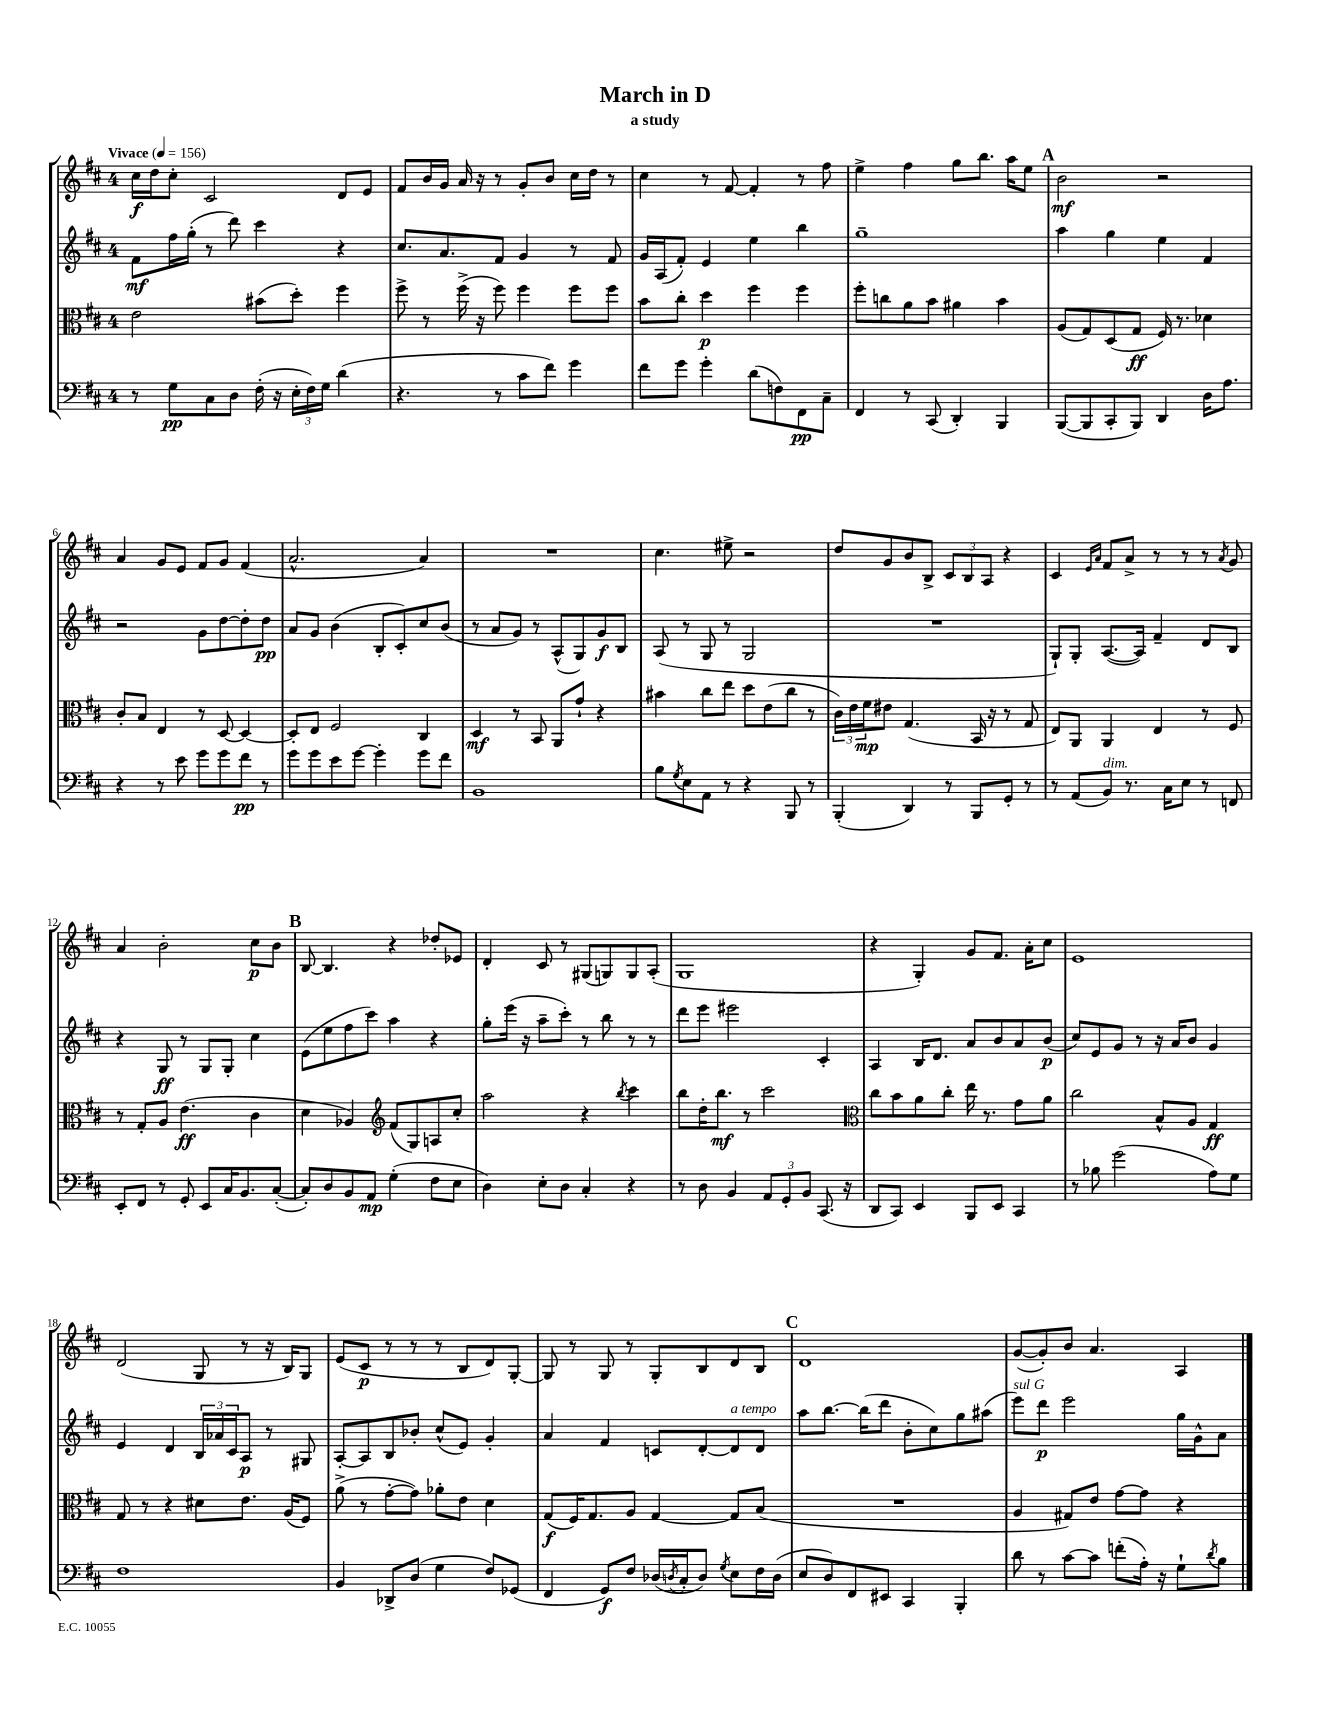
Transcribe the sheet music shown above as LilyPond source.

\header { title = "March in D" subtitle = "a study" }
<<
\new StaffGroup <<
\new Staff = "s0" {
    \clef treble \key d \major \once \override Staff.TimeSignature.style = #'single-digit \time 4/4 \tempo "Vivace" 4 = 156
    cis''16\f d''16 cis''8-. cis'2 d'8 e'8 |
    fis'8 b'16 g'16 a'16 r16 r8 g'8-. b'8 cis''16 d''16 r8 |
    cis''4 r8 fis'8~ fis'4-. r8 fis''8 |
    e''4-> fis''4 g''8 b''8. a''16 e''8 |
    \mark \markup { \bold "A" } b'2\mf r2 |
    a'4 g'8 e'8 fis'8 g'8 fis'4( |
    a'2.-^ a'4) |
    R1 |
    cis''4. eis''8-> r2 |
    d''8 g'8 b'8 b8-> \tuplet 3/2 { cis'8 b8 a8 } r4 |
    cis'4 \grace { e'16 a'16 } fis'8 a'8-> r8 r8 r8 \acciaccatura { a'8 } g'8 |
    a'4 b'2-. cis''8\p b'8 |
    \mark \markup { \bold "B" } b8~ b4. r4 des''8-. ees'8 |
    d'4-. cis'8 r8 gis8( g8) g8 a8-.( |
    g1 |
    r4 g4-.) g'8 fis'8. a'16-. cis''8 |
    e'1 |
    d'2( g8 r8 r16 b16) g8 |
    e'8( cis'8\p r8 r8 r8 b8 d'8) g8~-. |
    g8 r8 g8 r8 g8-. b8 d'8 b8 |
    \mark \markup { \bold "C" } d'1 |
    g'8~( g'8-.) b'8 a'4. a4 \bar "|." |
}
\new Staff = "s1" {
    \clef treble \key d \major \once \override Staff.TimeSignature.style = #'single-digit \time 4/4
    fis'8\mf fis''16 g''16-.( r8 d'''8) cis'''4 r4 |
    cis''8. a'8. fis'8 g'4 r8 fis'8 |
    g'16 a16( fis'8-.) e'4 e''4 b''4 |
    g''1-- |
    \mark \markup { \bold "A" } a''4 g''4 e''4 fis'4 |
    r2 g'8 d''8~ d''8-. d''8\pp |
    a'8 g'8 b'4( b8-. cis'8-.) cis''8 b'8( |
    r8 a'8 g'8) r8 a8-^( g8) g'8\f b8 |
    a8( r8 g8 r8 g2 |
    R1 |
    g8-!) g8-. a8.~( a16) fis'4-- d'8 b8 |
    r4 g8\ff r8 g8 g8-. cis''4 |
    \mark \markup { \bold "B" } e'8( e''8 fis''8 cis'''8) a''4 r4 |
    g''8-. e'''16( r16 a''8-- cis'''8-.) r8 b''8 r8 r8 |
    d'''8 e'''8 eis'''2 cis'4-. |
    a4 b16 d'8. a'8 b'8 a'8 b'8\p( |
    cis''8) e'8 g'8 r8 r16 a'16 b'8 g'4 |
    e'4 d'4 \tuplet 3/2 { b16 aes'16 cis'16 } a8\p r8 gis8 |
    a8~-. a8 b8 bes'8-. cis''8-^( e'8) g'4-. |
    a'4 fis'4 c'8 d'8~-. d'8^\markup { \italic "a tempo" } d'8 |
    \mark \markup { \bold "C" } a''8 b''8.~ b''16( d'''8 b'8-. cis''8) g''8 ais''8( |
    e'''8^\markup { \italic "sul G" }) d'''8\p e'''2 g''16 g'16-^ a'8 \bar "|." |
}
\new Staff = "s2" {
    \clef alto \key d \major \once \override Staff.TimeSignature.style = #'single-digit \time 4/4
    e'2 bis'8( d''8-.) fis''4 |
    fis''8-> r8 fis''16->( r16 fis''8) fis''4 fis''8 fis''8 |
    b'8 cis''8-. d''4\p fis''4 fis''4 |
    fis''8-. c''8 a'8 b'8 ais'4 b'4 |
    \mark \markup { \bold "A" } a8( g8) d8( g8\ff fis16) r8. des'4 |
    cis'8-. b8 e4 r8 d8~ d4~ |
    d8-. e8 fis2 cis4 |
    d4\mf r8 b,8 a,8 g'8-! r4 |
    bis'4 cis''8 e''8 d''8 e'8( cis''8 r8 |
    \tuplet 3/2 { cis'16) e'16 fis'16\mp } eis'8 g4.( b,16 r16 r8 g8 |
    e8) a,8 a,4 e4 r8 fis8 |
    r8 g8-. a8 e'4.\ff( cis'4 |
    \mark \markup { \bold "B" } d'4 aes4) \clef treble fis'8( g8) a8 cis''8-. |
    a''2 r4 \acciaccatura { b''8 } cis'''4 |
    b''8 d''16-. b''8.\mf r8 cis'''2 |
    \clef alto cis''8 b'8 a'8 cis''8-. e''16 r8. g'8 a'8 |
    cis''2 b8-^ a8 g4\ff |
    g8 r8 r4 dis'8 e'8. a16( fis8) |
    a'8->( r8 g'8~-. g'8) aes'8-. e'8 d'4 |
    g8\f( fis16) g8. a8 g4~ g8 b8( |
    \mark \markup { \bold "C" } R1 |
    a4 gis8) e'8 g'8~ g'8 r4 \bar "|." |
}
\new Staff = "s3" {
    \clef bass \key d \major \once \override Staff.TimeSignature.style = #'single-digit \time 4/4
    r8 g8\pp cis8 d8 fis16-.( r16 \tuplet 3/2 { e16-. fis16) g16 } d'4( |
    r4. r8 cis'8 fis'8) g'4 |
    fis'8 g'8 g'4-. d'8( f8) fis,8\pp cis8-- |
    fis,4 r8 cis,8( d,4-.) b,,4 |
    \mark \markup { \bold "A" } b,,8~( b,,8 cis,8-. b,,8) d,4 d16 a8. |
    r4 r8 e'8 g'8 g'8 fis'8\pp r8 |
    g'8 g'8 e'8 g'8~ g'4-. g'8 fis'8 |
    b,1 |
    b8 \acciaccatura { g8 } e8 a,8 r8 r4 b,,8 r8 |
    b,,4-.( d,4) r8 b,,8 g,8-. r8 |
    r8 a,8( b,8^\markup { \italic "dim." }) r8. cis16 e8 r8 f,8 |
    e,8-. fis,8 r8 g,8-. e,8 cis16 b,8. cis8~-.( |
    \mark \markup { \bold "B" } cis8-.) d8 b,8 a,8\mp g4-.( fis8 e8 |
    d4) e8-. d8 cis4-. r4 |
    r8 d8 b,4 \tuplet 3/2 { a,8 g,8-. b,8 } cis,8.( r16 |
    d,8 cis,8) e,4 b,,8 e,8 cis,4 |
    r8 bes8 g'2( a8) g8 |
    fis1 |
    b,4 des,8-> d8( g4 fis8) ges,8( |
    fis,4 g,8\f) fis8 des16( \acciaccatura { d8 } cis16-. d8) \acciaccatura { g8 } e8 fis16 d16( |
    \mark \markup { \bold "C" } e8 d8) fis,8 eis,8 cis,4 b,,4-. |
    d'8 r8 cis'8~ cis'8 f'8-.( a16-.) r16 g8-! \acciaccatura { d'8 } b8 \bar "|." |
}
>>
>>
